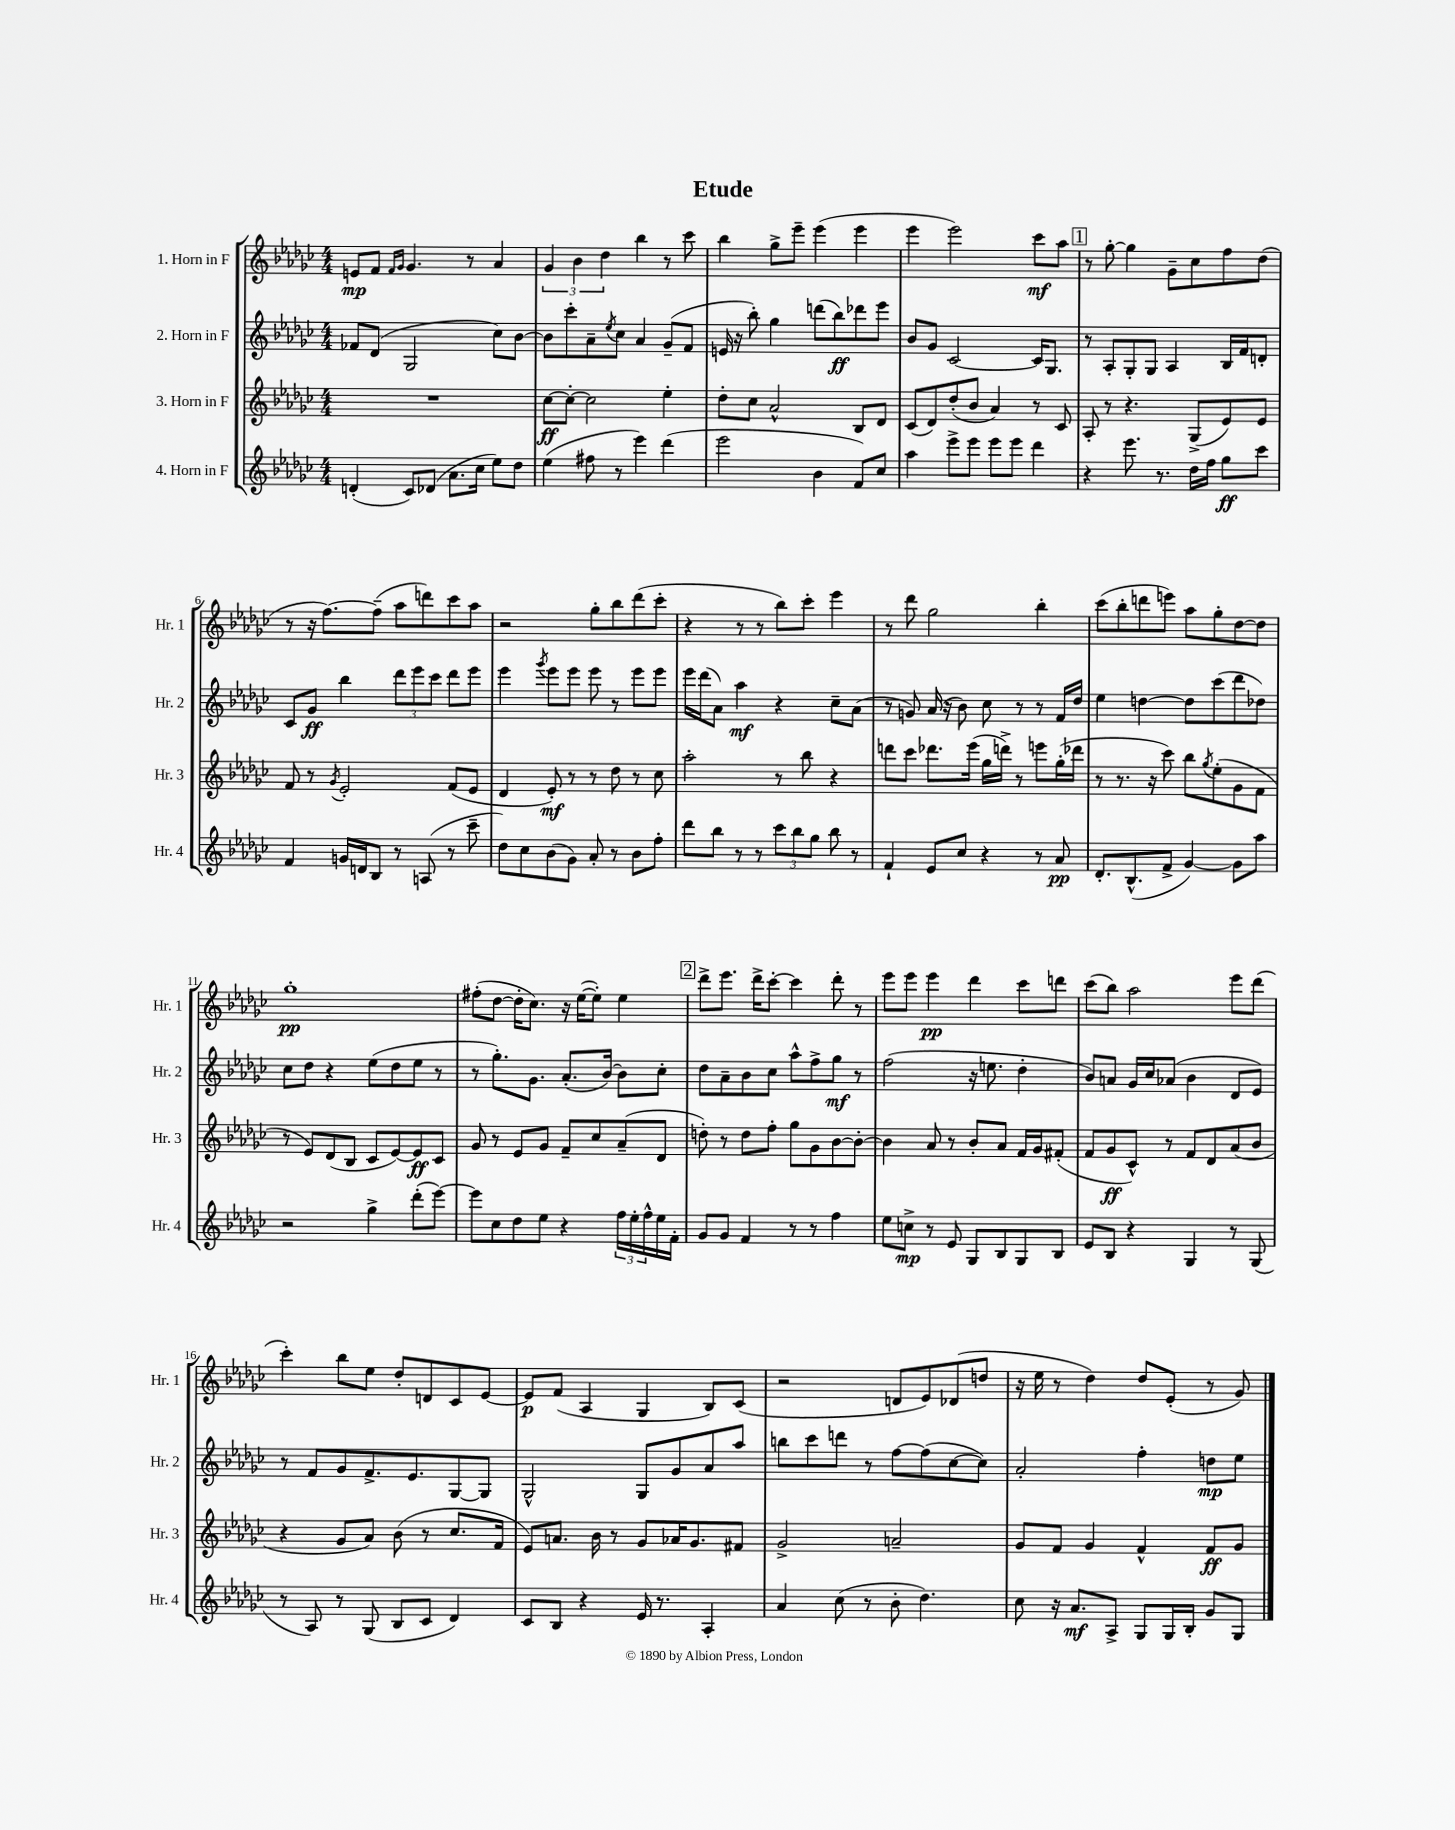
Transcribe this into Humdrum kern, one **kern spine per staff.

**kern	**kern	**kern	**kern
*staff4	*staff3	*staff2	*staff1
*clefG2	*clefG2	*clefG2	*clefG2
*k[b-e-a-d-g-c-]	*k[b-e-a-d-g-c-]	*k[b-e-a-d-g-c-]	*k[b-e-a-d-g-c-]
*M4/4	*M4/4	*M4/4	*M4/4
(4d'	1r	8f-	8e
.	.	(8d-	8f
.	.	.	16qqf
.	.	.	16qqg-
8c-)	.	2G-	4.g-
(8d-	.	.	.
8.a-	.	.	.
.	.	.	8r
16cc-	.	.	.
8ee-)	.	8cc-)	4a-
8dd-	.	[8b-	.
=	=	=	=
(4ee-	[8cc-	8b-]	6g-
.	8cc-'_	8ccc-'	.
.	.	.	6b-
8ff#	2cc-]	8a-~	.
.	.	.	6dd-
.	.	8qee-	.
8r	.	8cc-	.
4eee-)	.	4a-	4bb-
(4ddd-	4ee-'	(8g-~	8r
.	.	8f	8ccc-
=	=	=	=
2eee-	8dd-'	16e	4bb-
.	.	16r	.
.	8cc-	8bb-')	.
.	2a-^^	4gg-	8gg-^
.	.	.	8eee-~
4b-	.	(8ddd	(4eee-
.	.	8bb-)	.
8f)	8B-	8ddd-	4eee-
8cc-	8d-	8eee-	.
=	=	=	=
4aa-	(8c-	8b-	4eee-
.	8d-)	8g-	.
8eee-^	(8dd-'	[2c-	2eee-)
8eee-	8b-	.	.
8eee-	4a-)	.	.
8eee-	.	.	.
4ddd-	8r	16c-]	8ccc-
.	.	8.G-	.
.	8c-	.	8aa-
=	=	=	=
4r	8A-'	8r	8r
.	8r	8A-'	[8gg-'
8.eee-	4.r	8G-'	4gg-]
.	.	8G-	.
8.r	.	.	.
.	.	4A-	8g-~
16dd-	(8G-^	.	8cc-
16ff	.	.	.
8gg-	8e-)	16B-	8ff
.	.	16f	.
8ccc-	8e-	8d'	(8dd-
=	=	=	=
4f	8f	8c-	8r
.	8r	8g-	16r
.	.	.	[8.ff)
.	8qg-	.	.
16g	2e-'	4bb-	.
16d	.	.	.
8B-	.	.	(8ff~]
8r	.	12ddd-	8aa-
.	.	12eee-	.
(8A	.	.	8ddd)
.	.	12ccc-	.
8r	(8f	8ddd-	8ccc-
8ccc-~	8e-	8eee-	8aa-
=	=	=	=
8dd-)	4d-	4eee-	2r
8cc-	.	.	.
.	.	8qggg-	.
(8b-	8e-')	8eee-	.
8g-)	8r	8eee-	.
8a-'	8r	8eee-	8gg-'
8r	8dd-	8r	8bb-
8b-	8r	8eee-	(8ddd-
8ff'	8cc-	8eee-	8ccc-'
=	=	=	=
8ddd-	2aa-'	16eee-	4r
.	.	(16ddd-	.
8bb-	.	8a-)	.
8r	.	4aa-	8r
8r	.	.	8r
12ccc-	8r	4r	8bb-)
12bb-	.	.	.
.	8bb-	.	8ccc-'
12gg-	.	.	.
8bb-	4r	8cc-~	4eee-
8r	.	(8a-	.
=	=	=	=
4f`	8ddd	8r	8r
.	8ccc-	8g)	8ddd-
8e-	8.ddd-	(16a-	2gg-
.	.	16r	.
8cc-	.	8b-)	.
.	(16eee-	.	.
4r	16gg-	8cc-	.
.	16ddd^)	.	.
.	8r	8r	.
8r	8eee	8r	4bb-'
8a-	(16gg-'	16f	.
.	16ddd-	16dd-	.
=	=	=	=
8.d-'	8r	4ee-	(8ccc-
.	8.r	.	8bb-'
(8.B-^^	.	.	.
.	.	[4dd	8ddd
.	16r	.	.
8f^	8ccc-)	.	8eee)
[4g-)	8bb-	8dd]	8aa-
.	8qgg-	.	.
.	(8ee-'	(8ccc-	8gg-'
8g-]	8g-	8ddd-	[8dd-
8aa-	8f	8dd-)	8dd-]
=	=	=	=
2r	8r	8cc-	1gg-'
.	8e-)	8dd-	.
.	(8d-	4r	.
.	8B-	.	.
4gg-^	8c-	(8ee-	.
.	[8e-)	8dd-	.
(8ddd-'	8e-]	8ee-	.
[8eee-)	8c-	8r	.
=	=	=	=
8eee-]	8g-	8r	(8ff#'
8cc-	8r	8.gg-')	[8dd-
8dd-	8e-	.	16dd-']
.	.	8.g-	8.cc-)
8ee-	8g-	.	.
4r	8f~	(8.a-'	16r
.	.	.	([16ee-
.	8cc-	.	8ee-'])
.	.	[16b-)	.
24ff	(8a-~	8b-]	4ee-
24ee-'	.	.	.
24ff^^	.	.	.
16ee-	8d-	8cc-'	.
16f'	.	.	.
=	=	=	=
8g-	8dd')	8dd-	8ddd-^
8g-	8r	8a-~	8.eee-
4f	8dd	8b-	.
.	.	.	16ddd-^
.	8ff'	8cc-	[8ccc-'
8r	8gg-	8aa-^^	4ccc-]
8r	8g-	8ff^	.
4ff	[8b-	8gg-	8ddd-'
.	8b-'_	8r	8r
=	=	=	=
8ee-	4b-]	(2ff	8eee-
8cc^	.	.	8eee-
8r	8a-	.	4eee-
8e-	8r	.	.
8G-	8b-'	16r	4ddd-
.	.	8.ee	.
8B-	8a-	.	.
8G-	16f	4dd-'	8ccc-
.	16g-	.	.
8B-	(8f#'	.	8ddd
=	=	=	=
8e-	8f	8b-)	(8ccc-
8B-	8g-	8a	8bb-)
4r	8c-^^)	16g-	2aa-
.	.	16cc-	.
.	8r	(8a-	.
4G-	8f	4b-	.
.	8d-	.	.
8r	(8a-	8d-	8eee-
(8G-	8b-	8e-)	(8ddd-
=	=	=	=
8r	4r	8r	4ccc-')
8A-)	.	8f	.
8r	8g-	8g-	8bb-
(8G-	8a-)	8.f^	8ee-
8B-	(8b-	.	8dd-'
.	.	8.e-	.
8c-	8r	.	8d
4d-)	8.cc-	[8G-	8c-
.	.	8G-]	[8e-
.	16f	.	.
=	=	=	=
8c-	8e-)	2G-^^	8e-]
8B-	8.a	.	(8f
4r	.	.	4A-
.	16b-	.	.
.	8r	.	.
16e-	8g-	8G-	4G-
8.r	.	.	.
.	16a-	8g-	.
.	8.g-	.	.
4A-'	.	8a-	8B-)
.	8f#	8aa-	(8c-
=	=	=	=
4a-	2g-^	8bb	2r
.	.	8ccc-	.
(8cc-	.	8ddd	.
8r	.	8r	.
8b-'	2a~	[8ff	8d
4.dd-)	.	(8ff]	8e-)
.	.	[8cc-	(8d-
.	.	8cc-])	8dd
=	=	=	=
8cc-	8g-	2a-'	16r
.	.	.	16ee-
16r	8f	.	8r
8.a-	.	.	.
.	4g-	.	4dd-)
8A-^	.	.	.
8G-	4f^^	4ff'	8dd-
16G-	.	.	(8e-'
16B-'	.	.	.
8g-	8f	8dd	8r
8G-	8g-	8ee-	8g-)
==	==	==	==
*-	*-	*-	*-
